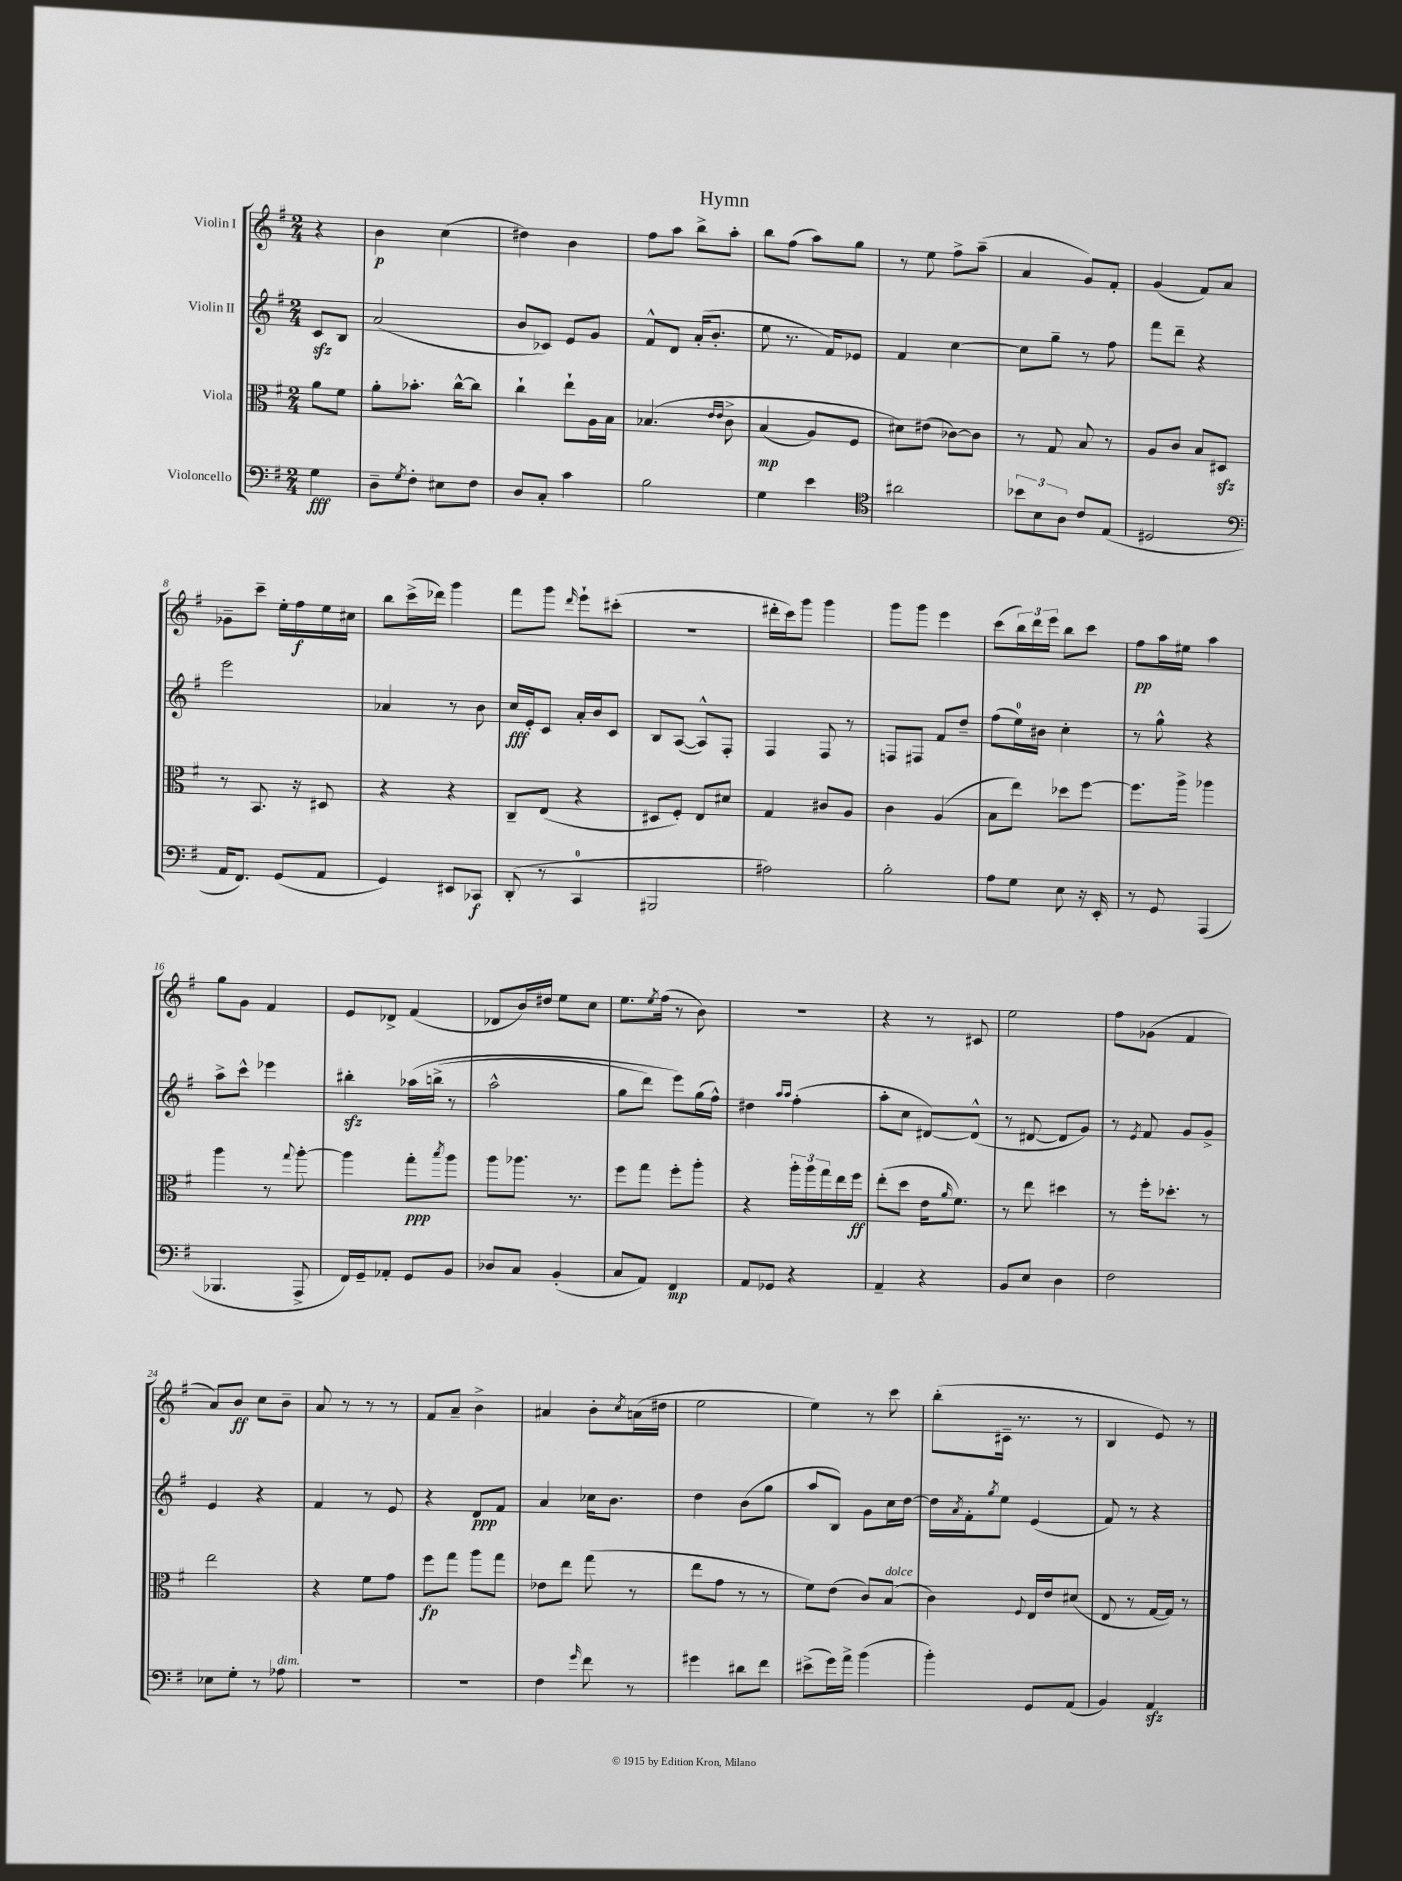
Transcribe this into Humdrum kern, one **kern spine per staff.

**kern	**kern	**kern	**kern
*staff4	*staff3	*staff2	*staff1
*clefF4	*clefC3	*clefG2	*clefG2
*k[f#]	*k[f#]	*k[f#]	*k[f#]
*M2/4	*M2/4	*M2/4	*M2/4
4G	8a	8c	4r
.	8f#	8B	.
=	=	=	=
8D~	8a'	(2a	4b
8qG	.	.	.
8F#'	8.b-'	.	.
8E#	.	.	(4cc
.	[16cc^^	.	.
8F#	8cc]	.	.
=	=	=	=
8D	4cc`	8b	4dd#)
8C'	.	8c-)	.
4c	8ee`	8e	4b
.	16A	8g	.
.	16B	.	.
=	=	=	=
2B	&(4.B-	8f#^^	8ff#
.	.	8d	8aa
.	.	(16a'	8bb^
.	.	8.b'	.
.	16qqe	.	.
.	16qqe	.	.
.	8c^	.	8aa'
=	=	=	=
4G	(4B	8ee	8bb
.	.	8.r	(8ff#
4e	8A)	.	8aa)
.	.	16f#)	.
.	8F#	8e-	8gg
=	=	=	=
*clefC4	*	*	*
2a#	8d#&)	4f#	8r
.	(8e#	.	8ee
.	[8c-)	[4cc	8ff#^
.	8c-]	.	(8aa~
=	=	=	=
12b-	8r	8cc]	4a
12B	.	.	.
.	8G	8gg~	.
12A	.	.	.
8c	8B	8r	8g)
(8E	8r	8ff#	8f#'
=	=	=	=
2D#	8A	8fff#	(4g
.	8c	8ddd~	.
.	8B	4r	8f#)
.	8D#	.	8a
=	=	=	=
*clefF4	*	*	*
16AA	8r	2eee	8g-~
8.FF#)	.	.	.
.	8.BB	.	8ccc~
(8GG	.	.	16ee'
.	16r	.	16ff#
8AA	8D#	.	16ee
.	.	.	16cc#
=	=	=	=
4GG)	4r	4a-	8bb
.	.	.	(16ccc^
.	.	.	16ddd-)
8EE#	4r	8r	4ggg
8CC-	.	8b	.
=	=	=	=
(8DD'	8C~	16cc	8fff#
.	.	16e'	.
8r	(8E	8c	8ggg
.	.	.	16qqddd
4CC	4r	16a'	8eee`
.	.	16b	.
.	.	8c	(8ccc#'
=	=	=	=
2BBB#	8D#	8B	2r
.	8F#')	([8A	.
.	8E	8A^^])	.
.	8d#	8F#'	.
=	=	=	=
2A#)	4G	4F#	16ddd#'
.	.	.	16ccc)
.	.	.	8ggg
.	8c#	8F#	4ggg
.	8A	8r	.
=	=	=	=
2B'	4c	8F	8ggg
.	.	8F#	8ggg
.	(4A	8f#	4eee
.	.	8dd~	.
=	=	=	=
8A	8B	(8ff#	(8ccc
8G	8ee)	16ee)	24bb)
.	.	.	24ddd
.	.	16b#	.
.	.	.	24eee
8E	8dd-	4cc'	8bb
16r	[8ff#	.	8ccc
16EE'	.	.	.
=	=	=	=
8r	8.ff#]	8r	8ff#
8GG	.	8gg^^	16aa
.	16aa^	.	16ee#
(4AAA	4aa-	4r	4aa
=	=	=	=
4.BBB-	4aa	8aa^	8gg
.	.	8ccc^^	8g
.	8r	4eee-	4f#
.	8qqgg	.	.
8AAA^	[8aa'	.	.
=	=	=	=
16FF#)	4aa]	4bb#'	8e
16GG~	.	.	.
8AA-'	.	.	8d-^
8GG	8gg'	&(16aa-	(4f#
.	.	(16bb^	.
.	8qbb	.	.
8BB	8aa	8r	.
=	=	=	=
8D-	8aa	2aa^^	8d-
8C	8.aa-	.	16b)
.	.	.	16dd#
(4BB'	.	.	8ee
.	8.r	.	.
.	.	.	8cc
=	=	=	=
8C	8ff#	8gg	8.ee
8AA)	8gg	8ddd)	.
.	.	.	8qee
.	.	.	(16ff#
4FF#	8ff#'	8eee&)	8r
.	8aa'	(16gg	8b)
.	.	16ff#^^)	.
=	=	=	=
8AA	4r	4dd#	2r
8GG-	.	.	.
.	.	16qqaa	.
.	.	16qqaa	.
4r	24aa'	(4ff#'	.
.	24aa	.	.
.	24gg	.	.
.	16ee	.	.
.	16ff#	.	.
=	=	=	=
4AA~	(8ee'	8aa'	4r
.	8dd	8cc	.
4r	16e	[8d#)	8r
.	16qqa	.	.
.	8.f#)	.	.
.	.	(8d#^^]	8c#
=	=	=	=
8BB	8r	8r	2ee
8E	8ee	[8d#	.
4D	4dd#	8d#]	.
.	.	8g)	.
=	=	=	=
2F#	8r	8r	8ff#
.	.	8qe	.
.	16ff#'	8f#	(8g-
.	8.dd-'	.	.
.	.	8g	4f#
.	8r	8g^	.
=	=	=	=
8E-	2ee	4e	8a)
8G'	.	.	8b
8r	.	4r	8cc
8A-	.	.	8b~
=	=	=	=
2r	4r	4f#	8a
.	.	.	8r
.	8f#	8r	8r
.	8g	8e	8r
=	=	=	=
2r	8ff#	4r	8f#
.	8gg	.	8a~
.	8aa	8d	4b^
.	8gg	8f#	.
=	=	=	=
4F#	8e-	4a	4a#
.	8ee	.	.
16qqg	.	.	.
8f#	(8gg	16cc-	8b'
.	.	8.b	.
.	.	.	8qcc
8r	8r	.	(16a
.	.	.	16dd#
=	=	=	=
4g#	8ee	4dd	2ee
.	8g	.	.
8d#	8r	(8b	.
8f#	8r	8gg	.
=	=	=	=
(8e#^	8f#)	8aa	4ee)
16g)	(8e	8B)	.
16a^	.	.	.
(4b	8c)	8g	8r
.	(8B	16cc	8ccc
.	.	[16dd	.
=	=	=	=
4b')	4c)	16dd]	(8bb'
.	.	8qa	.
.	.	16f#'	.
.	.	8qgg	.
.	.	8ee	16c#~
.	.	.	8.r
.	8qqF#	.	.
8GG	16E	(4e	.
.	16e	.	.
(8AA	(8d#	.	8r
=	=	=	=
4BB)	8E	8f#)	4B
.	8r	8r	.
4AA	[16G	4r	8e)
.	16G])	.	.
.	8r	.	8r
==	==	==	==
*-	*-	*-	*-
